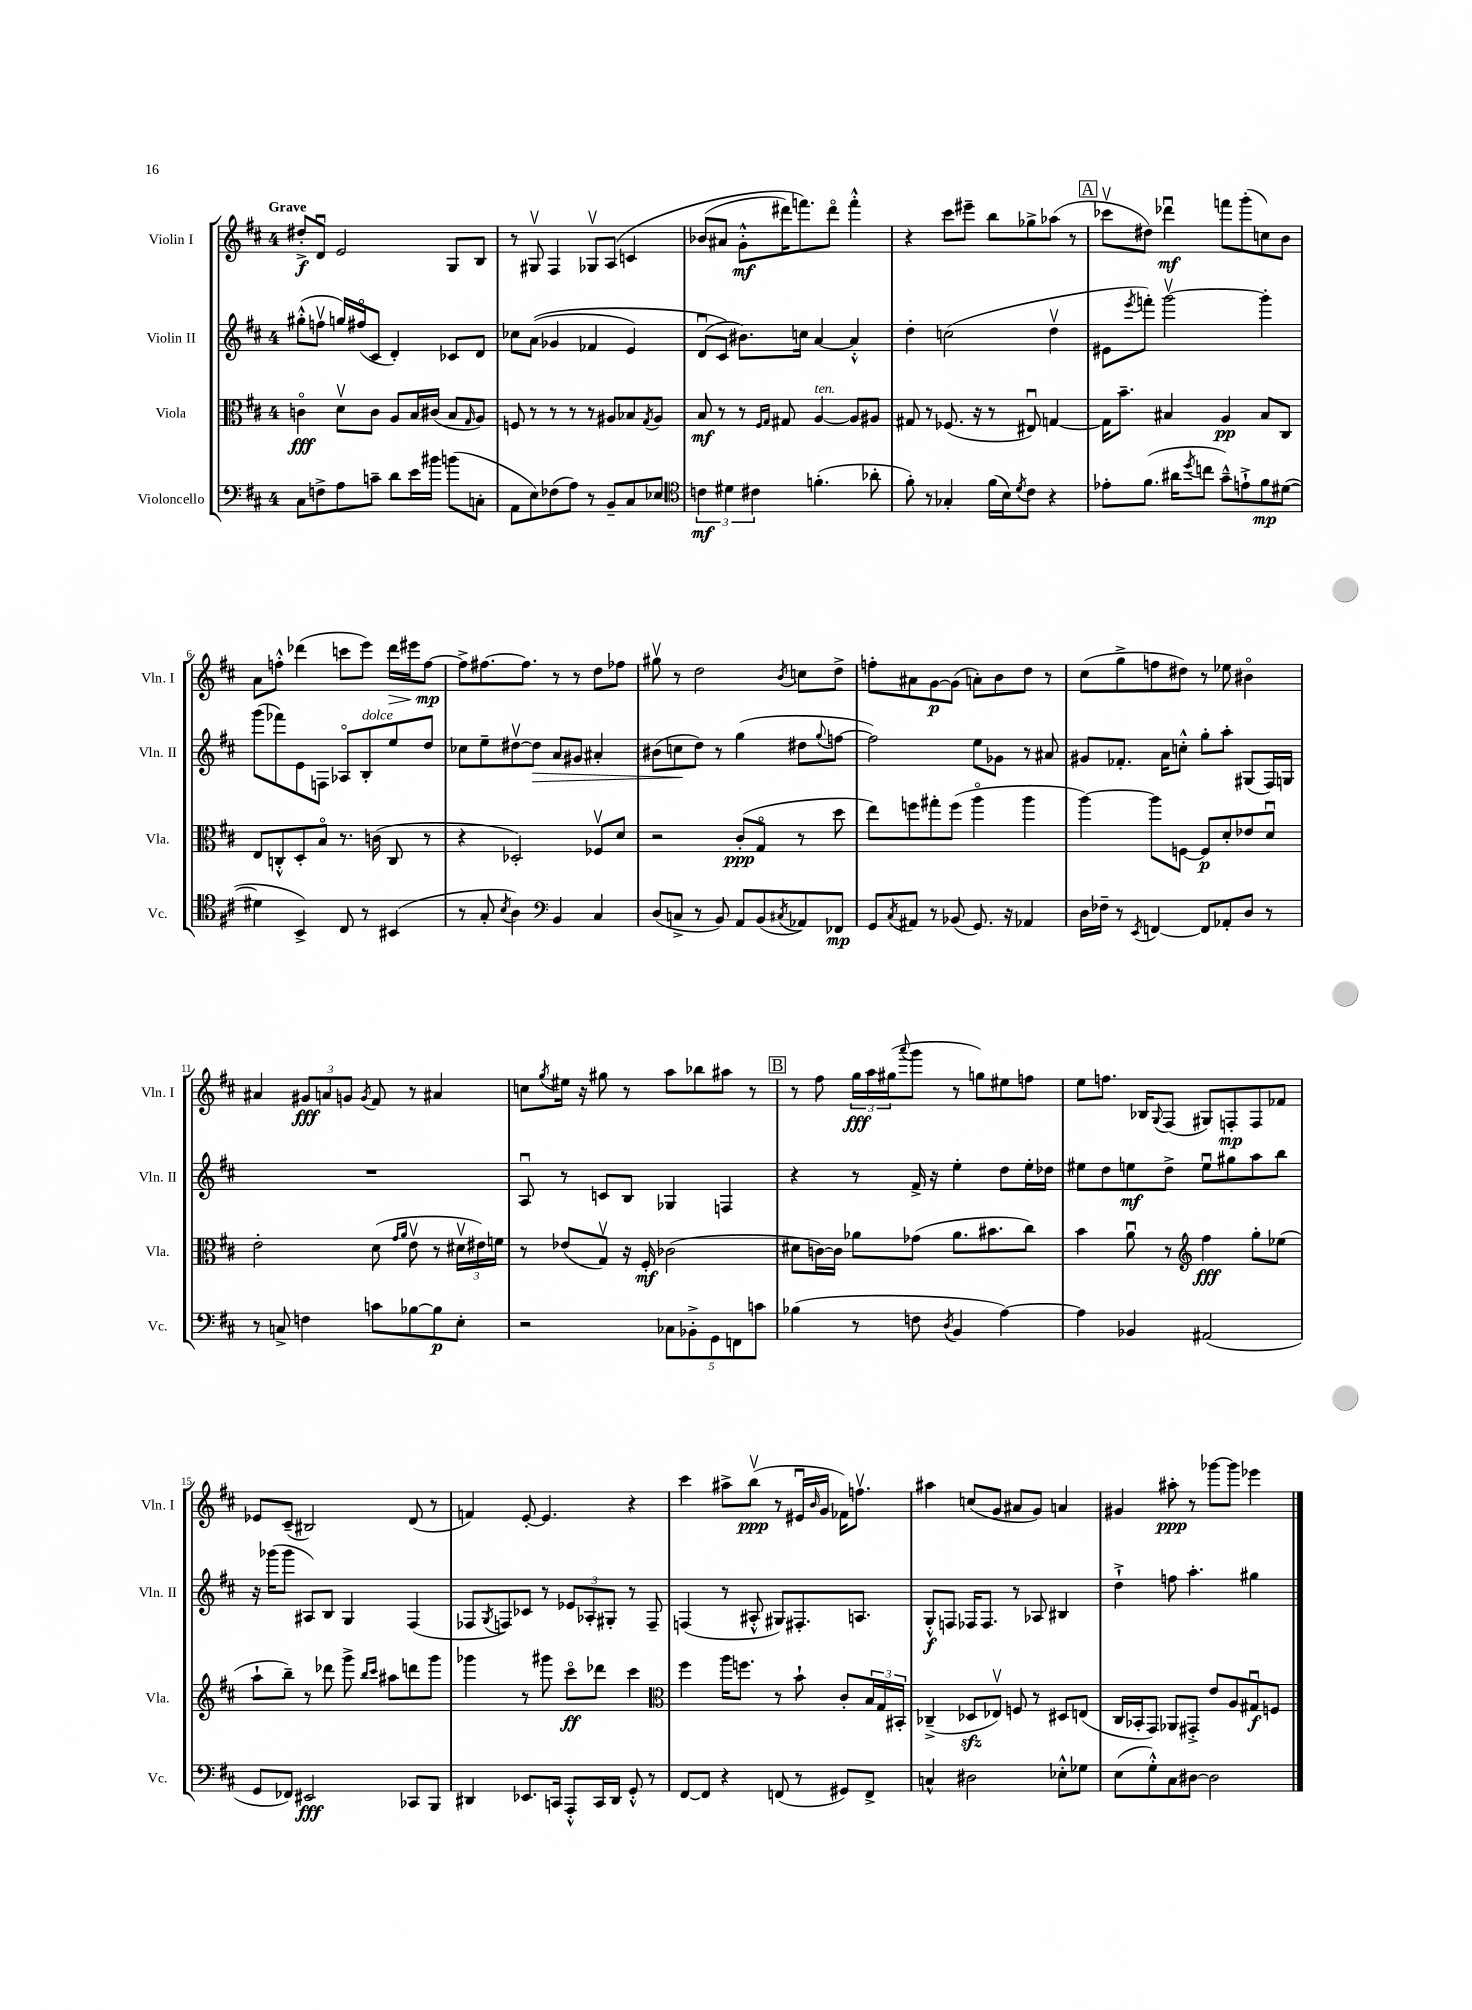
<<
\new StaffGroup <<
\new Staff = "s0" \with { instrumentName = "Violin I" shortInstrumentName = "Vln. I" } {
    \clef treble \key d \major \once \override Staff.TimeSignature.style = #'single-digit \time 4/4 \tempo "Grave"
    dis''8-.->\f d'8\downbow e'2 g8 b8 |
    r8 gis8\upbow fis4 ges8\upbow a8\( c'4 |
    bes'8( ais'8 g'8-.-^\mf dis'''16) f'''8.\) dis'''8\flageolet f'''4-.-^ |
    r4 cis'''8 eis'''8-- b''8 ges''8-> aes''8( r8 |
    \mark \markup { \box "A" } ces'''8\upbow dis''8) des'''4\downbow\mf f'''8 g'''8-.( c''8) b'8 |
    a'8 f''8-.-^ des'''4( c'''8 e'''8) des'''16\> eis'''16 f''8~\mp\! |
    f''8-> fis''8.~ fis''8. r8 r8 d''8 fes''8 |
    gis''8\upbow r8 d''2 \acciaccatura { b'8 } c''8 d''8-> |
    f''8-. ais'8 g'8~\p g'8( a'8-.) b'8 d''8 r8 |
    cis''8( g''8-> f''8 dis''8) r8 ees''8 bis'4\flageolet |
    ais'4 \tuplet 3/2 { gis'8\fff a'8 g'8 } \acciaccatura { g'8 } fis'8 r8 ais'4 |
    c''8 \acciaccatura { g''8 } eis''16 r16 gis''8 r8 a''8 bes''8 ais''8 r8 |
    \mark \markup { \box "B" } r8 fis''8 \tuplet 3/2 { g''16\fff a''16 gis''16( } \appoggiatura { a'''8 } g'''8 r8 g''8) eis''8 f''8 |
    e''8 f''8. bes16 \appoggiatura { g8 } fis8( gis8) f8-.\mp f8 fes'8 |
    ees'8 cis'8--( bis2) d'8( r8 |
    f'4) e'8~-. e'4. r4 |
    cis'''4 ais''8-> b''8\upbow\ppp( r8 eis'16\downbow \grace { b'16 } g'16 fes'16) f''8.\upbow |
    ais''4 c''8( g'8 ais'8 g'8) a'4 |
    gis'4 ais''8-.\ppp r8 ges'''8~ ges'''8 ees'''4 \bar "|." |
}
\new Staff = "s1" \with { instrumentName = "Violin II" shortInstrumentName = "Vln. II" } {
    \clef treble \key d \major \once \override Staff.TimeSignature.style = #'single-digit \time 4/4
    gis''8-.-^( f''8\upbow g''16) fis''16\flageolet( cis'8 d'4-.) ces'8 d'8 |
    ces''8 a'8(\( ges'4 fes'4 e'4) |
    d'8\downbow( cis'8\) bis'8.) c''16 a'4~ a'4-.-^ |
    d''4-. c''2( d''4\upbow |
    \mark \markup { \box "A" } eis'8 \acciaccatura { e'''8 } f'''8-.) g'''2~\upbow g'''4-. |
    g'''8( fes'''8) e'8 f8 aes8\flageolet b8-.^\markup { \italic "dolce" } e''8 d''8 |
    ces''8 e''8-- dis''8~\upbow dis''8\> a'8 gis'8 ais'4-. |
    bis'8( c''8\! d''8) r8 g''4( dis''8 \appoggiatura { g''8 } f''8~ |
    f''2) e''8 ges'8 r8 ais'8 |
    gis'8 fes'8.-. a'16 c''8-.-^ g''8-. a''8-. gis8( fis16) g16 |
    R1 |
    a8\downbow r8 c'8 b8 ges4 f4 |
    \mark \markup { \box "B" } r4 r8 fis'16-> r16 e''4-. d''8 e''16-. des''16 |
    eis''8 d''8 e''8\mf d''8-> e''8\downbow gis''8 a''8 b''8 |
    r16 ges'''16( ges'''8 ais8) b8 g4 fis4( |
    fes8 \acciaccatura { g8 } f8) ces'8 r8 \tuplet 3/2 { ees'8 aes8-. gis8-. } r8 f8-- |
    f4( r8 ais8-.-^ gis8) fis8.-. a8. |
    g8-.-^\f f8 fes16 fes8. r8 aes8 bis4 |
    d''4-!-> f''8 a''4.-. gis''4 \bar "|." |
}
\new Staff = "s2" \with { instrumentName = "Viola" shortInstrumentName = "Vla." } {
    \clef alto \key d \major \once \override Staff.TimeSignature.style = #'single-digit \time 4/4
    c'4\flageolet\fff d'8\upbow c'8 a8 b16 cis'16( b8 \grace { g16 } a8) |
    f8 r8 r8 r8 r8 ais8 bes8 \acciaccatura { g8 } ais8 |
    b8\mf r8 r8 \grace { fis16 g16 } gis8 a4~^\markup { \italic "ten." } a8 ais8 |
    gis8 r8 fes8.( r16 r8 eis8\downbow) g4~ |
    \mark \markup { \box "A" } g16 b'8.-- bis4 a4\pp bis8 cis8 |
    e8 c8-.-^ d8-. b8\flageolet r8. c'16( c8 r8 |
    r4 des2-.) fes8\upbow d'8 |
    r2 cis'8-.\ppp( g8\flageolet r8 d''8 |
    e''8) f''8 gis''8-. f''8( a''4\flageolet a''4 |
    a''4~) a''8 f8~ f8\p d'8-. ees'8 d'8\downbow |
    e'2-. d'8( \grace { g'16 a'16 } e'8\upbow r8 \tuplet 3/2 { dis'16\upbow eis'16) f'16 } |
    r8 ees'8( g8\upbow) r16 fis16-.\mf ces'2( |
    \mark \markup { \box "B" } dis'8 c'16~) c'16 aes'8 ges'8( aes'8. bis'8. cis''8) |
    b'4 a'8\downbow r8 \clef treble fis''4\fff g''8-. ees''8( |
    a''8-! b''8--) r8 des'''8 g'''8-> \grace { b''16 cis'''16 } ais''8 d'''8 g'''8 |
    ges'''4 r8 gis'''8 cis'''8\flageolet\ff des'''8 cis'''4 |
    \clef alto fis''4 a''16 f''8. r8 b'8-! cis'8-. \tuplet 3/2 { b16 g16 bis,16-. } |
    ces4--->( des8\sfz ees8\upbow) f8 r8 dis8 e8( |
    cis16 bes,16-. g,8) aes,8 gis,8-.-> e'8 a8 gis8\downbow\f f8 \bar "|." |
}
\new Staff = "s3" \with { instrumentName = "Violoncello" shortInstrumentName = "Vc." } {
    \clef bass \key d \major \once \override Staff.TimeSignature.style = #'single-digit \time 4/4
    cis8 f8-> a8 c'8-- d'8 e'16 bis'16 b'8( c8-. |
    a,8 e8) fes8( a8) r8 b,8-- cis8 ees8 |
    \clef tenor \tuplet 3/2 { c'4\mf dis'4 cis'4 } f'4.-.( aes'8-. |
    fis'8-.) r8 ges4-. fis'16( b16) \acciaccatura { d'8 } cis'8 r4 |
    \mark \markup { \box "A" } ees'8-. fis'8.( ais'16 \acciaccatura { d''8 } c''8 g'8---^) e'8-!-> fis'8\mp dis'8~( |
    dis'4 b,4->) cis8 r8 bis,4( |
    r8 g8-. \acciaccatura { b8 } a4) \clef bass b,4 cis4 |
    d8( c8-> r8 b,8) a,8 b,8( \acciaccatura { cis8 } aes,8) fes,8\mp |
    g,8 \acciaccatura { cis8 } ais,8 r8 bes,8( g,8.) r16 aes,4 |
    d16 fes16-- r8 \acciaccatura { e,8 } f,4~ f,8 aes,8-. d8 r8 |
    r8 c8-> f4 c'8 bes8~ bes8\p e8-. |
    r2 \tuplet 5/4 { ces8 bes,8-.-> g,8 f,8 c'8 } |
    \mark \markup { \box "B" } bes4( r8 f8 \acciaccatura { d8 } b,4 a4~) |
    a4 bes,4 ais,2( |
    g,8 fes,8) eis,2\fff ces,8 b,,8 |
    dis,4 ees,8. c,16 a,,8-.-^ c,16 dis,16 g,8-.-^ r8 |
    fis,8~ fis,8 r4 f,8( r8 gis,8) f,8-> |
    c4-^ dis2 ees8-.-^ ges8 |
    e8( g8-.-^) cis8 dis8~ dis2 \bar "|." |
}
>>
>>
